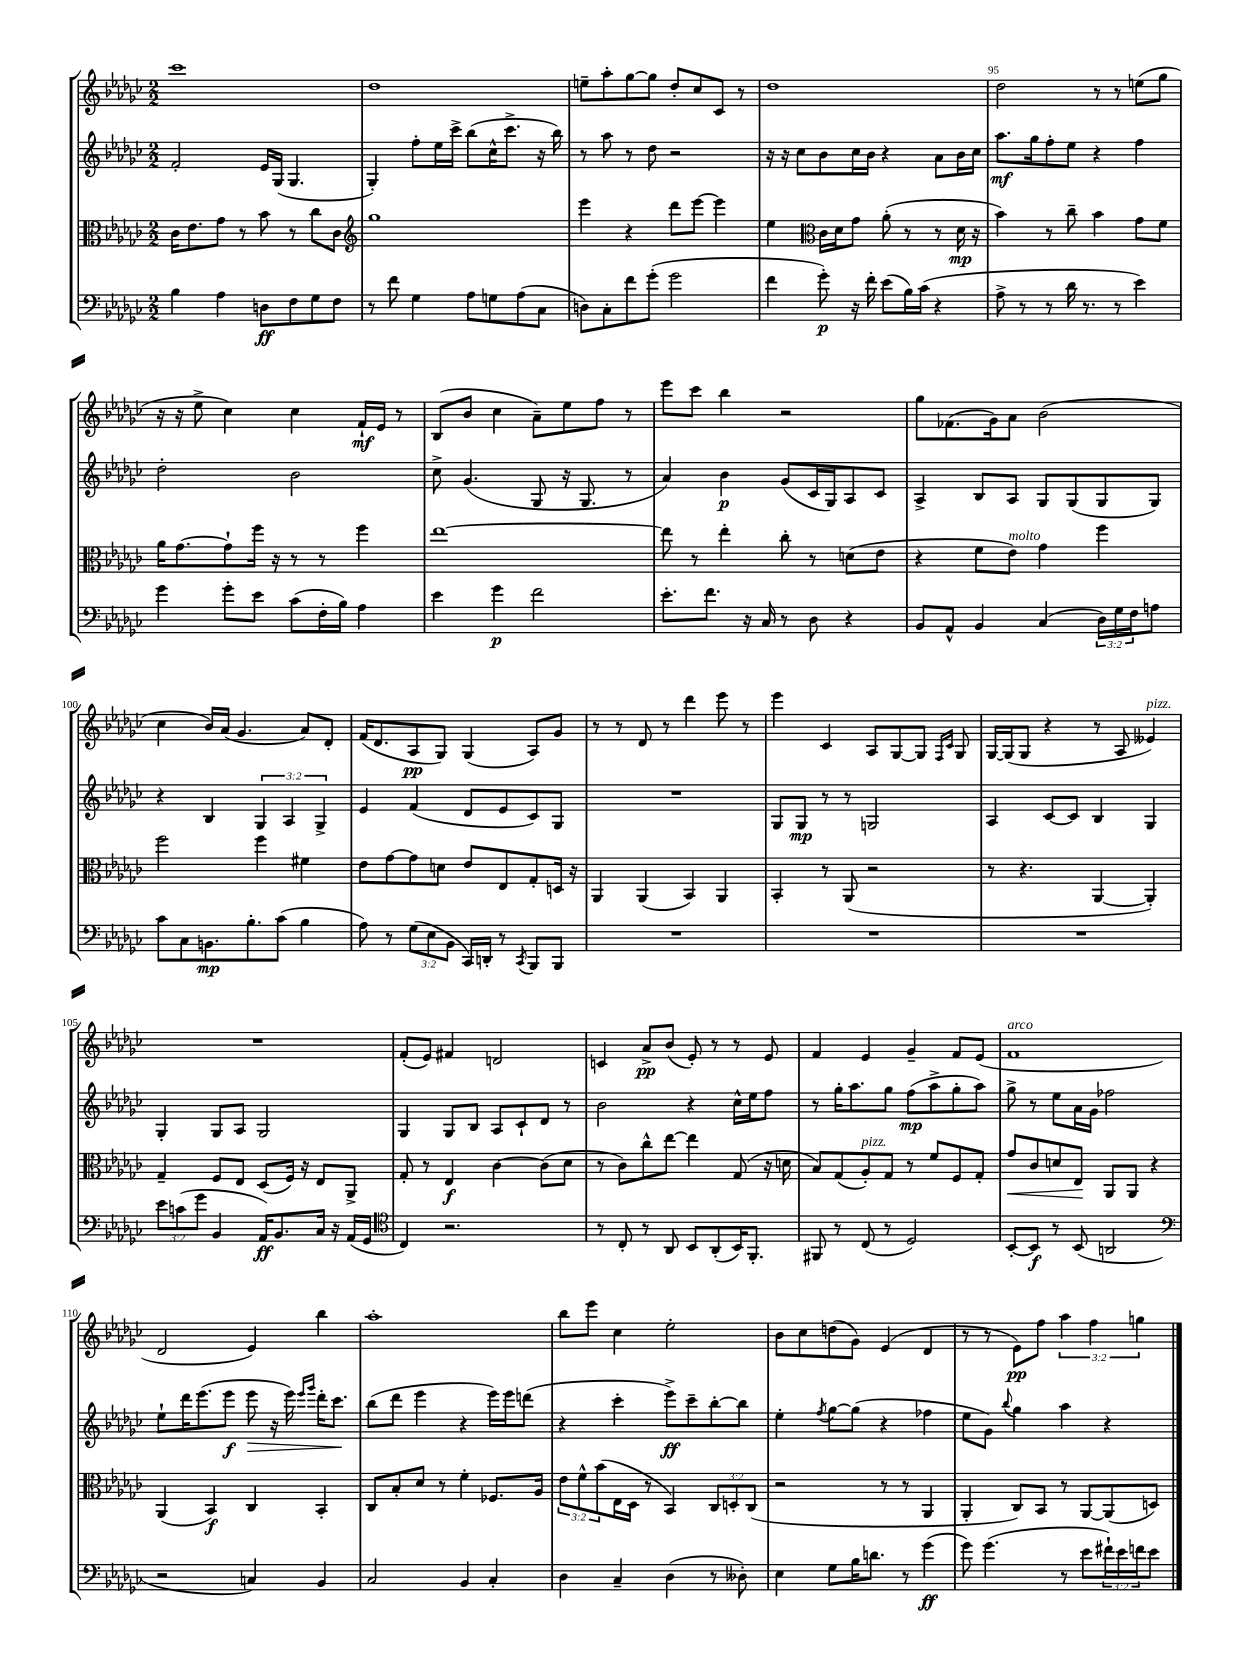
<<
\new StaffGroup <<
\new Staff = "s0" {
    \clef treble \key ges \major \numericTimeSignature \time 2/2 \override Staff.TupletNumber.text = #tuplet-number::calc-fraction-text
    ces'''1 |
    des''1 |
    e''8-- aes''8-. ges''8~ ges''8 des''8-. ces''8 ces'8 r8 |
    des''1 |
    des''2 r8 r8 e''8( ges''8 |
    r16 r16 ees''8-> ces''4) ces''4 f'16-!\mf ees'16 r8 |
    bes8( bes'8 ces''4 aes'8--) ees''8 f''8 r8 |
    ees'''8 ces'''8 bes''4 r2 |
    ges''8 fes'8.( ges'16) aes'8 bes'2( |
    ces''4 bes'16) aes'16( ges'4. aes'8) des'8-. |
    f'16( des'8. aes8\pp ges8) ges4( aes8) ges'8 |
    r8 r8 des'8 r8 des'''4 ees'''8 r8 |
    ees'''4 ces'4 aes8 ges8~ ges8 \grace { f16 ces'16 } ges8 |
    ges16~ ges16( ges8 r4 r8 aes8 eeses'4^\markup { \italic "pizz." }) |
    R1 |
    f'8-.( ees'8) fis'4 d'2 |
    c'4 aes'8->\pp bes'8( ees'8-.) r8 r8 ees'8 |
    f'4 ees'4 ges'4-- f'8 ees'8( |
    f'1^\markup { \italic "arco" } |
    des'2 ees'4) bes''4 |
    aes''1-. |
    bes''8 ees'''8 ces''4 ees''2-. |
    bes'8 ces''8 d''8( ges'8) ees'4( des'4 |
    r8 r8 ees'8\pp) f''8 \tuplet 3/2 { aes''4 f''4 g''4 } \bar "|." |
}
\new Staff = "s1" {
    \clef treble \key ges \major \numericTimeSignature \time 2/2 \override Staff.TupletNumber.text = #tuplet-number::calc-fraction-text
    f'2-. ees'16 ges16( ges4. |
    ges4-.) f''8-. ees''16 ces'''16-> bes''8( ces''16-^ ces'''8.-> r16 bes''16) |
    r8 aes''8 r8 des''8 r2 |
    r16 r16 ces''8 bes'8 ces''16 bes'16 r4 aes'8 bes'16 ces''16 |
    aes''8.\mf ges''16 f''8-. ees''8 r4 f''4 |
    des''2-. bes'2 |
    ces''8-> ges'4.( ges8 r16 ges8. r8 |
    aes'4) bes'4\p ges'8( ces'16 ges16) aes8 ces'8 |
    aes4-> bes8 aes8 ges8 ges8( ges8 ges8) |
    r4 bes4 \tuplet 3/2 { ges4 aes4 ges4-> } |
    ees'4 f'4( des'8 ees'8 ces'8) ges8 |
    R1 |
    ges8 ges8\mp r8 r8 g2 |
    aes4 ces'8~ ces'8 bes4 ges4 |
    ges4-. ges8 aes8 ges2 |
    ges4 ges8 bes8 aes8 ces'8-! des'8 r8 |
    bes'2 r4 ces''16-^ ees''16 f''8 |
    r8 ges''16-. aes''8. ges''8 f''8\mp( aes''8-> ges''8-. aes''8) |
    ges''8-> r8 ees''8 aes'16 ges'16 fes''2 |
    ees''8-! des'''16 ees'''8.( ees'''8\f ees'''8\> r16 ees'''16) \grace { ees'''16 ges'''16 } des'''16-. ces'''8.\! |
    bes''8( des'''8 ees'''4 r4 ees'''16) ees'''16 d'''8( |
    r4 ces'''4-. ees'''8->\ff) ces'''8-- bes''8~-. bes''8 |
    ees''4-. \acciaccatura { f''8 } ges''8~ ges''8( r4 fes''4 |
    ees''8 ges'8) \appoggiatura { bes''8 } ges''4 aes''4 r4 \bar "|." |
}
\new Staff = "s2" {
    \clef alto \key ges \major \numericTimeSignature \time 2/2 \override Staff.TupletNumber.text = #tuplet-number::calc-fraction-text
    ces'16 ees'8. ges'8 r8 bes'8 r8 ces''8 ces'8 |
    \clef treble ges''1 |
    ees'''4 r4 des'''8 ees'''8~ ees'''4 |
    ees''4 \clef alto ces'16 des'16 ges'8 aes'8-.( r8 r8 des'16\mp r16 |
    bes'4) r8 ces''8-- bes'4 ges'8 f'8 |
    aes'16 ges'8.~ ges'8-! f''16 r16 r8 r8 f''4 |
    ees''1~ |
    ees''8 r8 ees''4-. ces''8-. r8 d'8( ees'8 |
    r4 f'8 ees'8^\markup { \italic "molto" }) ges'4 f''4 |
    f''2 f''4 fis'4 |
    ees'8 ges'8~ ges'8 d'8 ees'8 ees8 ges8-. d16 r16 |
    aes,4 aes,4( bes,4) aes,4 |
    bes,4-. r8 aes,8( r2 |
    r8 r4. aes,4~ aes,4-.) |
    ges4-- f8 ees8 des8( f16) r16 ees8 aes,8-> |
    ges8-. r8 ees4\f ces'4~ ces'8( des'8 |
    r8 ces'8) ces''8-^ ees''8~ ees''4 ges8( r16 d'16 |
    bes8) ges8( aes8-.^\markup { \italic "pizz." }) ges8 r8 f'8 f8 ges8-. |
    ges'8\< ces'8 d'8 ees8\! aes,8 aes,8 r4 |
    aes,4( bes,4\f) ces4 bes,4-. |
    ces8 bes8-. des'8 r8 f'4-. fes8. aes16 |
    \tuplet 3/2 { ees'8 f'8-^ bes'8( } ees16 des16 r8 bes,4) \tuplet 3/2 { ces8 d8-. ces8( } |
    r2 r8 r8 aes,4 |
    aes,4-. ces8) bes,8 r8 aes,8~ aes,8( d8) \bar "|." |
}
\new Staff = "s3" {
    \clef bass \key ges \major \numericTimeSignature \time 2/2 \override Staff.TupletNumber.text = #tuplet-number::calc-fraction-text
    bes4 aes4 d8\ff f8 ges8 f8 |
    r8 f'8 ges4 aes8 g8 aes8( ces8 |
    d8) ces8-. f'8 ges'8-.( ges'2 |
    f'4 ges'8-.\p) r16 f'16-. ees'8( bes16) ces'16( r4 |
    aes8-> r8 r8 des'16 r8. r8 ees'4) |
    ges'4 ges'8-. ees'8 ces'8( f16-. bes16) aes4 |
    ees'4 ges'4\p f'2 |
    ees'8.-. f'8. r16 ces16 r8 des8 r4 |
    bes,8 aes,8-^ bes,4 ces4( \tuplet 3/2 { des16) ges16 f16 } a8 |
    ces'8 ces8 b,8.\mp bes8.-. ces'8( bes4 |
    aes8) r8 \tuplet 3/2 { ges8( ees8 bes,8 } ces,16) d,16-. r8 \acciaccatura { ces,8 } bes,,8 bes,,8 |
    R1 |
    R1 |
    R1 |
    \tuplet 3/2 { ees'8 c'8( ges'8 } bes,4 aes,16\ff) bes,8. ces16 r16 aes,16( ges,16 |
    \clef tenor ces4) r2. |
    r8 ces8-. r8 aes,8 bes,8 aes,8-.( bes,16) f,8.-. |
    fis,8 r8 ces8( r8 des2) |
    bes,8~-. bes,8\f r8 bes,8( a,2 |
    \clef bass r2 c4) bes,4 |
    ces2 bes,4 ces4-. |
    des4 ces4-- des4( r8 deses8-.) |
    ees4 ges8 bes16 d'8. r8 ges'4\ff( |
    ges'8) ges'4.( r8 ees'8 \tuplet 3/2 { fis'16-!) ees'16 f'16 } ees'8 \bar "|." |
}
>>
>>
\layout { \context { \Score currentBarNumber = #91 \override BarNumber.break-visibility = ##(#f #t #t) barNumberVisibility = #(every-nth-bar-number-visible 5) } }
